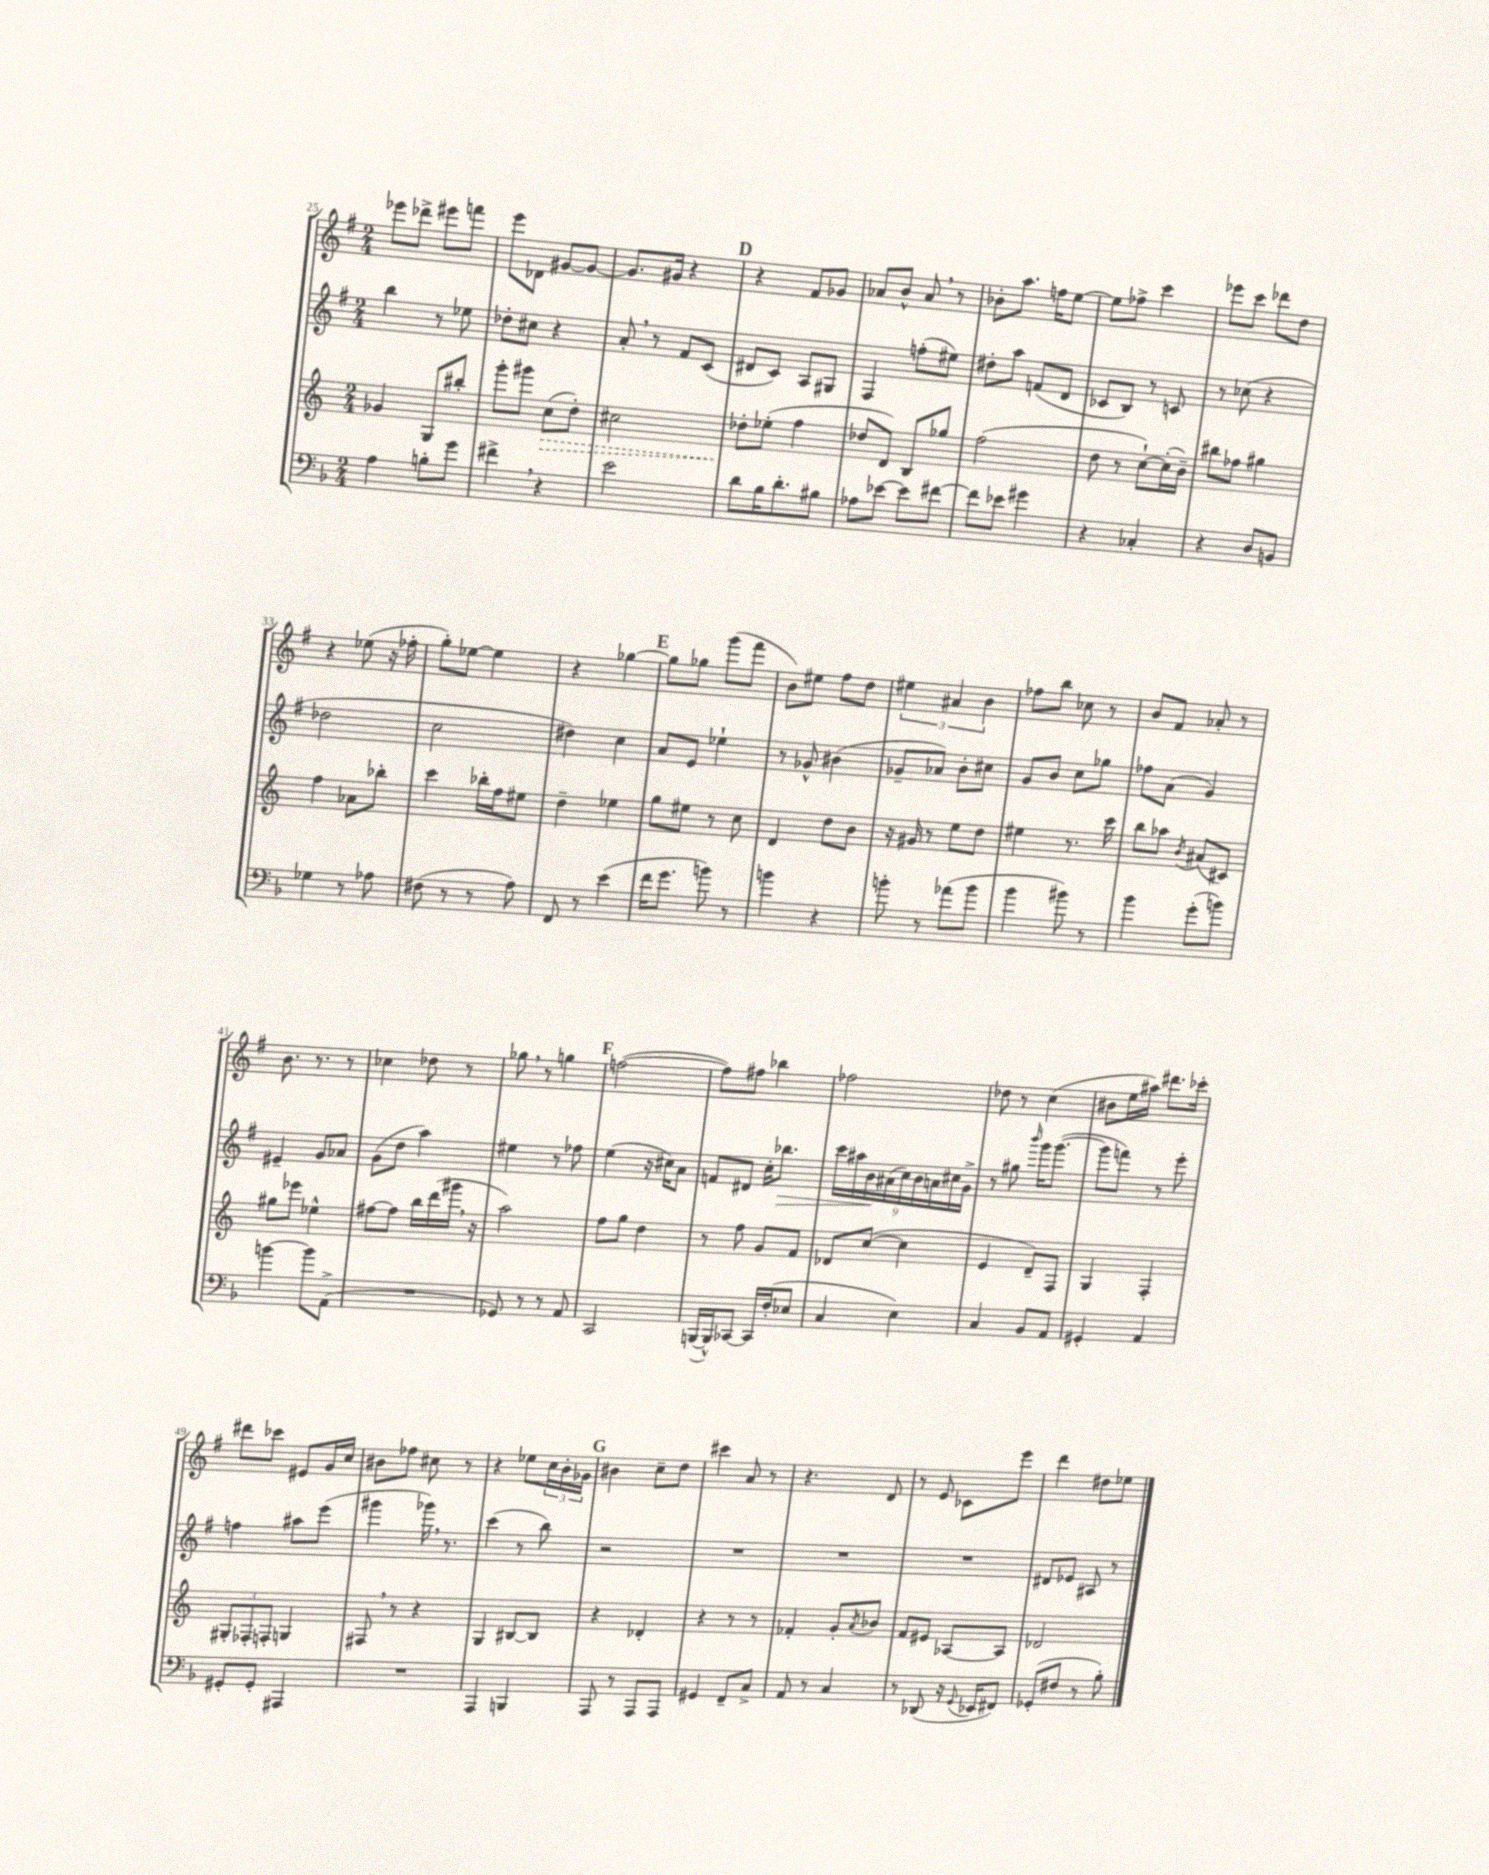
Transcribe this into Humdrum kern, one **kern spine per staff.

**kern	**kern	**kern	**kern
*staff4	*staff3	*staff2	*staff1
*clefF4	*clefG2	*clefG2	*clefG2
*k[b-]	*k[]	*k[f#]	*k[f#]
*M2/4	*M2/4	*M2/4	*M2/4
4A	4g-	4bb	8eee-
.	.	.	8ddd-^
8B'	8G	8r	8eee#
8g	8bb#'	8ee-	8fff
=	=	=	=
4f#^	8ggg'	8dd-'	8eee
.	8ggg#	8cc#	8d-
4r	(8cc	4r	[8g#
.	8dd')	.	8g#_
=	=	=	=
2e	2cc#	8a'	8.g#]
.	.	8r	.
.	.	.	16g#
.	.	8f#	4r
.	.	(8c	.
=	=	=	=
8d	8dd-'	8d#	4r
16B-	(8ee-'	8c)	.
8.d'	.	.	.
.	4ff	8A	8f#
8B#	.	8G#	8g-
=	=	=	=
8A-	8dd-	4F#	8a-
[8e-	8d)	.	8b^^
8e-]	8B	(8ff'	8a-
[8f#	8gg-	8ee#)	8r
=	=	=	=
8f#]	(2ff	8dd#'	8b-'
8e-	.	8aa	8.aa
4g#	.	(8f	.
.	.	.	16ff
.	.	8d	[8ee
=	=	=	=
4r	8dd	8c-	8ee]
.	8r	8B)	8ff-^
4C-'	[8cc`)	8r	4ccc
.	(16cc']	8c	.
.	16b~)	.	.
=	=	=	=
4r	8bb#	8r	8eee-
.	8ff-	(8cc-	8ccc
8D	4gg#	4r	8ddd-
8BB	.	.	8dd
=	=	=	=
4G-	4ff	2dd-	4r
8r	8a-	.	(8ee-
8A-	8bb-'	.	16r
.	.	.	16ff-'
=	=	=	=
(8F#	4ccc	2cc	8gg')
8r	.	.	[8ee-
8r	16bb-'	.	4ee-]
.	16ff	.	.
8A)	8ee#	.	.
=	=	=	=
8FF	4dd~	4dd#)	4r
8r	.	.	.
(4e	4ee-	4cc	[4gg-
=	=	=	=
16f	8gg	8a	8gg-]
8.g	.	.	.
.	8ee#	8e	8gg-
8b)	8r	4ee-`	(8ggg
8r	8cc	.	8fff#
=	=	=	=
4b	4d	8r	8b)
.	.	8g-^^	8ee#
4r	8dd	(4b#	8ff#
.	8b	.	8dd
=	=	=	=
8b'	16r	8g-~	6ee#
.	16g#	.	.
8r	8r	8a-)	.
.	.	.	6a#
(8a-	8ee	8b'	.
.	.	.	6b
8b	8dd	8cc#	.
=	=	=	=
4b-	4ee#	8g	8ff-
.	.	8b	8bb
8b#)	8.r	8cc	8cc-
8r	.	8gg-	8r
.	16ccc	.	.
=	=	=	=
4b-	8bb	8ff-	8b
.	8aa-	(8a	8f#
.	8qb	.	.
(8g'	(8a#	4g)	8a-'
8b)	8c#)	.	8r
=	=	=	=
[4b	8gg#	4e#~	8.b
.	8eee-	.	.
.	.	.	8.r
8b]	4ee-^^	8g	.
(8AA^	.	8a-	8r
=	=	=	=
2r	[8ff#	(8g	4cc-
.	8ff#]	8dd	.
.	16bb	4aa)	8dd-
.	(16ddd	.	.
.	16ggg#	.	8r
.	16r	.	.
=	=	=	=
8GG-)	2aa)	4ee#	8gg-
8r	.	.	8r
8r	.	8r	4gg
8AA	.	8ff-	.
=	=	=	=
2CC	8ff	(4ee	([2ff
.	8gg	.	.
.	4dd	16r	.
.	.	16cc#)	.
.	.	8a	.
=	=	=	=
([16BBB	8r	8f	8ff])
16BBB^^])	.	.	.
[8CC-	8ff	8d#	8ff#
16CC-]	8g	16cc'	4bb-
(16F'	.	8.bb-	.
8E-	8f	.	.
=	=	=	=
4C	8d-	18ccc	2ff-
.	.	18aa#	.
.	.	18b	.
.	([8cc	.	.
.	.	(18a#	.
.	.	18cc)	.
4E)	4cc]	.	.
.	.	18b	.
.	.	18a	.
.	.	18cc#	.
.	.	18g^	.
=	=	=	=
4C	4e	8r	8dd-
.	.	8gg#	8r
.	.	16qqbbb	.
8BB-	8d~)	16ggg	(4cc
.	.	([8.ggg	.
8AA	8F	.	.
=	=	=	=
4GG#'	4G	8ggg]	8b#
.	.	8fff)	16ee
.	.	.	16aa#)
4AA	4F'	8r	8.ddd#
.	.	8eee'	.
.	.	.	16ccc-'
=	=	=	=
8GG#'	12G#'	4ff	8ddd#
.	12F-'	.	.
8GG#'	.	.	8ccc-
.	12F'	.	.
4AAA#	4G	8aa#	8e#
.	.	(8eee	16g
.	.	.	16cc
=	=	=	=
2r	8F#	4ggg#	8b#
.	8r	.	8ff-
.	4r	16ggg-)	8cc#
.	.	8.r	.
.	.	.	8r
=	=	=	=
4AAA	4G	(4ccc	4r
4BBB	[8B#	8r	8ee-
.	8B#]	8bb)	24cc
.	.	.	24b'
.	.	.	24g-
=	=	=	=
8AAA	4r	2r	4b#
8r	.	.	.
8AAA	4d-'	.	8cc~
8AAA	.	.	8dd
=	=	=	=
4GG#	4r	2r	4ccc#
8FF~	8r	.	8a
8C^	8r	.	8r
=	=	=	=
8AA	4f-'	2r	4.r
8r	.	.	.
4C	8g'	.	.
.	8qa	.	.
.	8b-	.	8d
=	=	=	=
8r	8f	2r	8r
(8DD-	8e#	.	8e
16r	[8A-	.	8c-
8qqGG	.	.	.
16EE-	.	.	.
8FF#)	8A-]	.	8eee
=	=	=	=
(8GG-'	2d-	8d#	4ddd
8F#	.	8e-	.
8r	.	8A#	8dd#
8B-')	.	8r	8ee-
==	==	==	==
*-	*-	*-	*-
